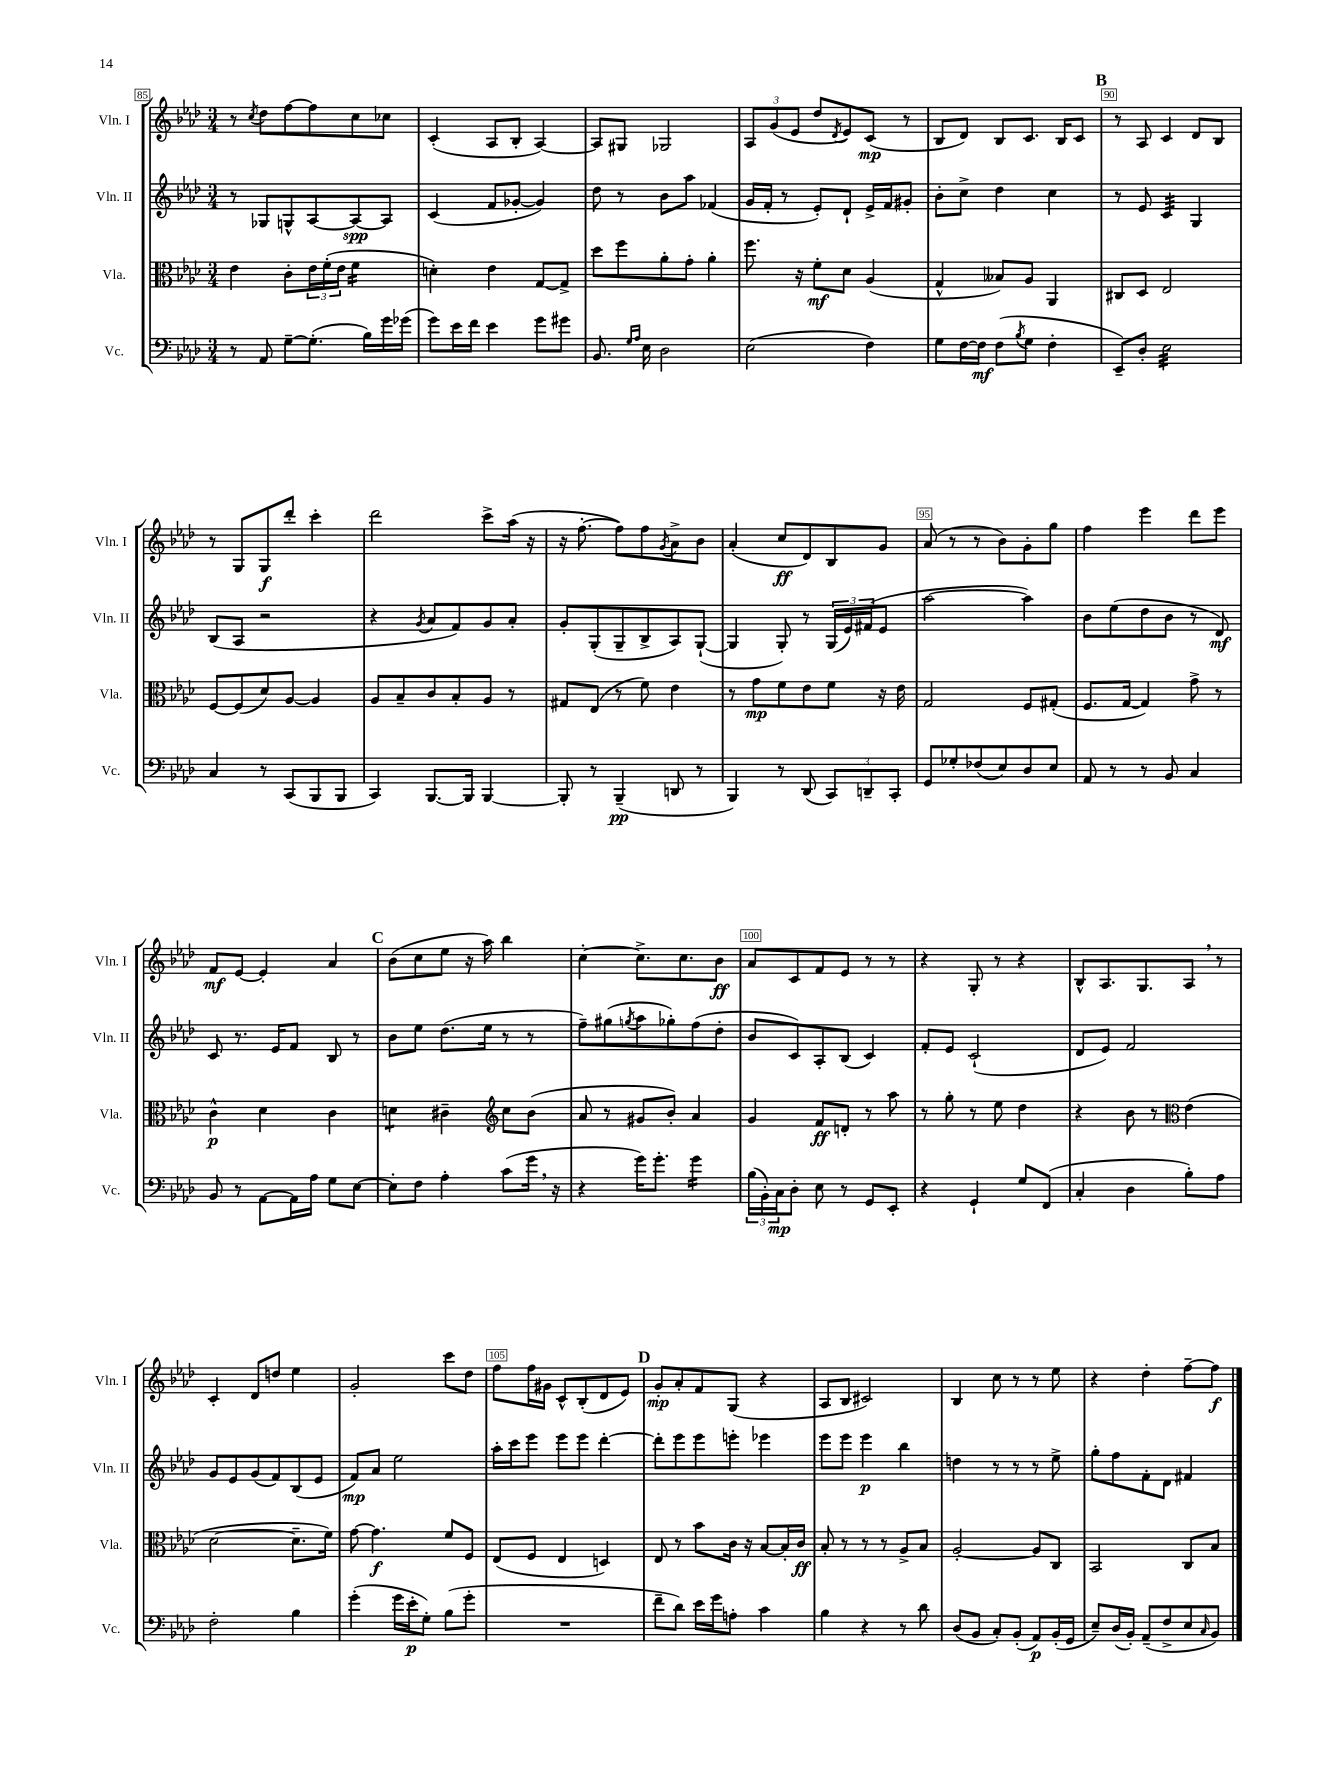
<<
\new StaffGroup <<
\new Staff = "s0" \with { instrumentName = "Vln. I" shortInstrumentName = "Vln. I" } {
    \clef treble \key aes \major \numericTimeSignature \time 3/4
    r8 \acciaccatura { c''8 } des''8 f''8~ f''8 c''8 ces''8 |
    c'4-.( aes8 bes8-. aes4~) |
    aes8 gis8 ges2 |
    \tuplet 3/2 { aes8 g'8( ees'8 } des''8 \acciaccatura { des'8 } ees'8) c'8\mp( r8 |
    bes8 des'8) bes8 c'8. bes16 c'8 |
    \mark \markup { \bold "B" } r8 aes8 c'4 des'8 bes8 |
    r8 g8 g8\f des'''8-. c'''4-. |
    des'''2 c'''8-> aes''16( r16 |
    r16 f''8.~-. f''8) f''8 \acciaccatura { g'8 } aes'8-> bes'8 |
    aes'4-.( c''8\ff des'8) bes8 g'8 |
    aes'8( r8 r8 bes'8) g'8-. g''8 |
    f''4 ees'''4 des'''8 ees'''8 |
    f'8\mf ees'8~ ees'4-. aes'4 |
    \mark \markup { \bold "C" } bes'8( c''8 ees''8 r16 aes''16) bes''4 |
    c''4~-. c''8.-> c''8. bes'8\ff |
    aes'8 c'8 f'8 ees'8 r8 r8 |
    r4 g8-. r8 r4 |
    bes8-^ aes8. g8. aes8 \breathe r8 |
    c'4-. des'8 d''8 ees''4 |
    g'2-. c'''8 des''8 |
    f''8 f''16 gis'16 c'8-^ bes8-.( des'8 ees'8) |
    \mark \markup { \bold "D" } g'8-.\mp aes'8-. f'8 g8( r4 |
    aes8 bes8 cis'2) |
    bes4 c''8 r8 r8 ees''8 |
    r4 des''4-. f''8~-- f''8\f \bar "|." |
}
\new Staff = "s1" \with { instrumentName = "Vln. II" shortInstrumentName = "Vln. II" } {
    \clef treble \key aes \major \numericTimeSignature \time 3/4
    r8 ges8 g8-^ aes8~ aes8~\spp aes8 |
    c'4( f'8 ges'8~-. ges'4) |
    des''8 r8 bes'8 aes''8 fes'4( |
    g'16 f'16-. r8 ees'8-.) des'8-! ees'16-> f'16 gis'8-. |
    bes'8-. c''8-> des''4 c''4 |
    \mark \markup { \bold "B" } r8 ees'8 c'4:32 g4 |
    bes8( aes8 r2 |
    r4 \acciaccatura { g'8 } aes'8 f'8) g'8 aes'8-. |
    g'8-. g8-.( g8-- bes8-> aes8) g8~-!( |
    g4 g8-.) r8 \tuplet 3/2 { g16( ees'16) fis'16( } ees'8 |
    aes''2~ aes''4) |
    bes'8 ees''8( des''8 bes'8 r8 des'8\mf) |
    c'8 r8. ees'16 f'8 bes8 r8 |
    \mark \markup { \bold "C" } bes'8 ees''8 des''8.( ees''16 r8 r8 |
    f''8--) gis''8( \acciaccatura { g''8 } aes''8 ges''8-.) f''8( des''8-. |
    bes'8 c'8) aes8-. bes8( c'4) |
    f'8-. ees'8 c'2-!( |
    des'8 ees'8) f'2 |
    g'8 ees'8 g'8( f'8) bes8( ees'8 |
    f'8\mp) aes'8 ees''2 |
    aes''16-. c'''16 ees'''8 ees'''8 ees'''8 des'''4~-. |
    \mark \markup { \bold "D" } des'''8-. ees'''8 ees'''8 e'''8-. ees'''4 |
    ees'''8 ees'''8 ees'''4\p bes''4 |
    d''4 r8 r8 r8 ees''8-> |
    g''8-. f''8 f'8-. des'8 fis'4 \bar "|." |
}
\new Staff = "s2" \with { instrumentName = "Vla." shortInstrumentName = "Vla." } {
    \clef alto \key aes \major \numericTimeSignature \time 3/4
    ees'4 c'8-. \tuplet 3/2 { ees'16 f'16-.( ees'16 } f'4:16 |
    d'4-.) ees'4 g8~ g8-> |
    des''8 f''8 aes'8-. g'8-. aes'4-. |
    f''8. r16 f'8-.\mf des'8 aes4( |
    g4-^ beses8) aes8 aes,4 |
    \mark \markup { \bold "B" } cis8 des8 ees2 |
    f8~ f8( des'8) aes8~ aes4 |
    aes8 bes8-- c'8 bes8-. aes8 r8 |
    gis8 ees8( r8 f'8) ees'4 |
    r8 g'8\mp f'8 ees'8 f'8 r16 ees'16 |
    g2 f8 gis8-.( |
    f8. g16~ g4) g'8-> r8 |
    c'4-^\p des'4 c'4 |
    \mark \markup { \bold "C" } d'4:8 cis'4-- \clef treble c''8 bes'8( |
    aes'8 r8 gis'8 bes'8-.) aes'4 |
    g'4 f'8\ff d'8-. r8 aes''8 |
    r8 g''8-. r8 ees''8 des''4 |
    r4 bes'8 r8 \clef alto ees'4( |
    des'2~ des'8.-- f'16) |
    g'8~ g'4.\f f'8 f8 |
    ees8( f8 ees4 d4) |
    \mark \markup { \bold "D" } ees8 r8 bes'8 c'16 r16 bes8~ bes16-. c'16\ff |
    bes8-. r8 r8 r8 aes8-> bes8 |
    aes2~-. aes8 c8 |
    bes,2 c8 bes8 \bar "|." |
}
\new Staff = "s3" \with { instrumentName = "Vc." shortInstrumentName = "Vc." } {
    \clef bass \key aes \major \numericTimeSignature \time 3/4
    r8 aes,8 g8~-- g8.-.( bes16) g'16 ges'16( |
    g'8) ees'16 f'16 ees'4 g'8 gis'8 |
    bes,8. \grace { g16 aes16 } ees16 des2 |
    ees2( f4) |
    g8 f16~ f16\mf f8( \acciaccatura { bes8 } g8 f4-. |
    \mark \markup { \bold "B" } ees,8--) des8-. ees2:32 |
    c4 r8 c,8( bes,,8 bes,,8 |
    c,4) bes,,8.~ bes,,16 bes,,4~ |
    bes,,8-. r8 bes,,4--\pp( d,8 r8 |
    bes,,4) r8 des,8( \tuplet 3/2 { c,8) d,8-- c,8-. } |
    g,8 ges8-. fes8( ees8) des8 ees8 |
    aes,8 r8 r8 bes,8 c4 |
    bes,8 r8 aes,8~ aes,16 aes16 g8 ees8~ |
    \mark \markup { \bold "C" } ees8-. f8 aes4-. c'8( g'16 \breathe r16 |
    r4 g'16) g'8.-. g'4:16 |
    \tuplet 3/2 { bes16( bes,16-.) c16\mp } des8-. ees8 r8 g,8 ees,8-. |
    r4 g,4-! g8 f,8( |
    c4-. des4 bes8-.) aes8 |
    f2-. bes4 |
    g'4-.( g'16 ees'16-.\p g8-.) bes8( g'8-. |
    R2. |
    \mark \markup { \bold "D" } f'8-- des'8) ees'16 g'16 a8-. c'4 |
    bes4 r4 r8 des'8 |
    des8( bes,8 c8-.) bes,8-.( aes,8\p) bes,16-.( g,16 |
    ees8--) des16( bes,16-.) aes,8--( f8-> ees8 \grace { c16 } bes,8) \bar "|." |
}
>>
>>
\layout { \context { \Score currentBarNumber = #85 \override BarNumber.break-visibility = ##(#f #t #t) barNumberVisibility = #(every-nth-bar-number-visible 5) \override BarNumber.stencil = #(make-stencil-boxer 0.1 0.3 ly:text-interface::print) } }
